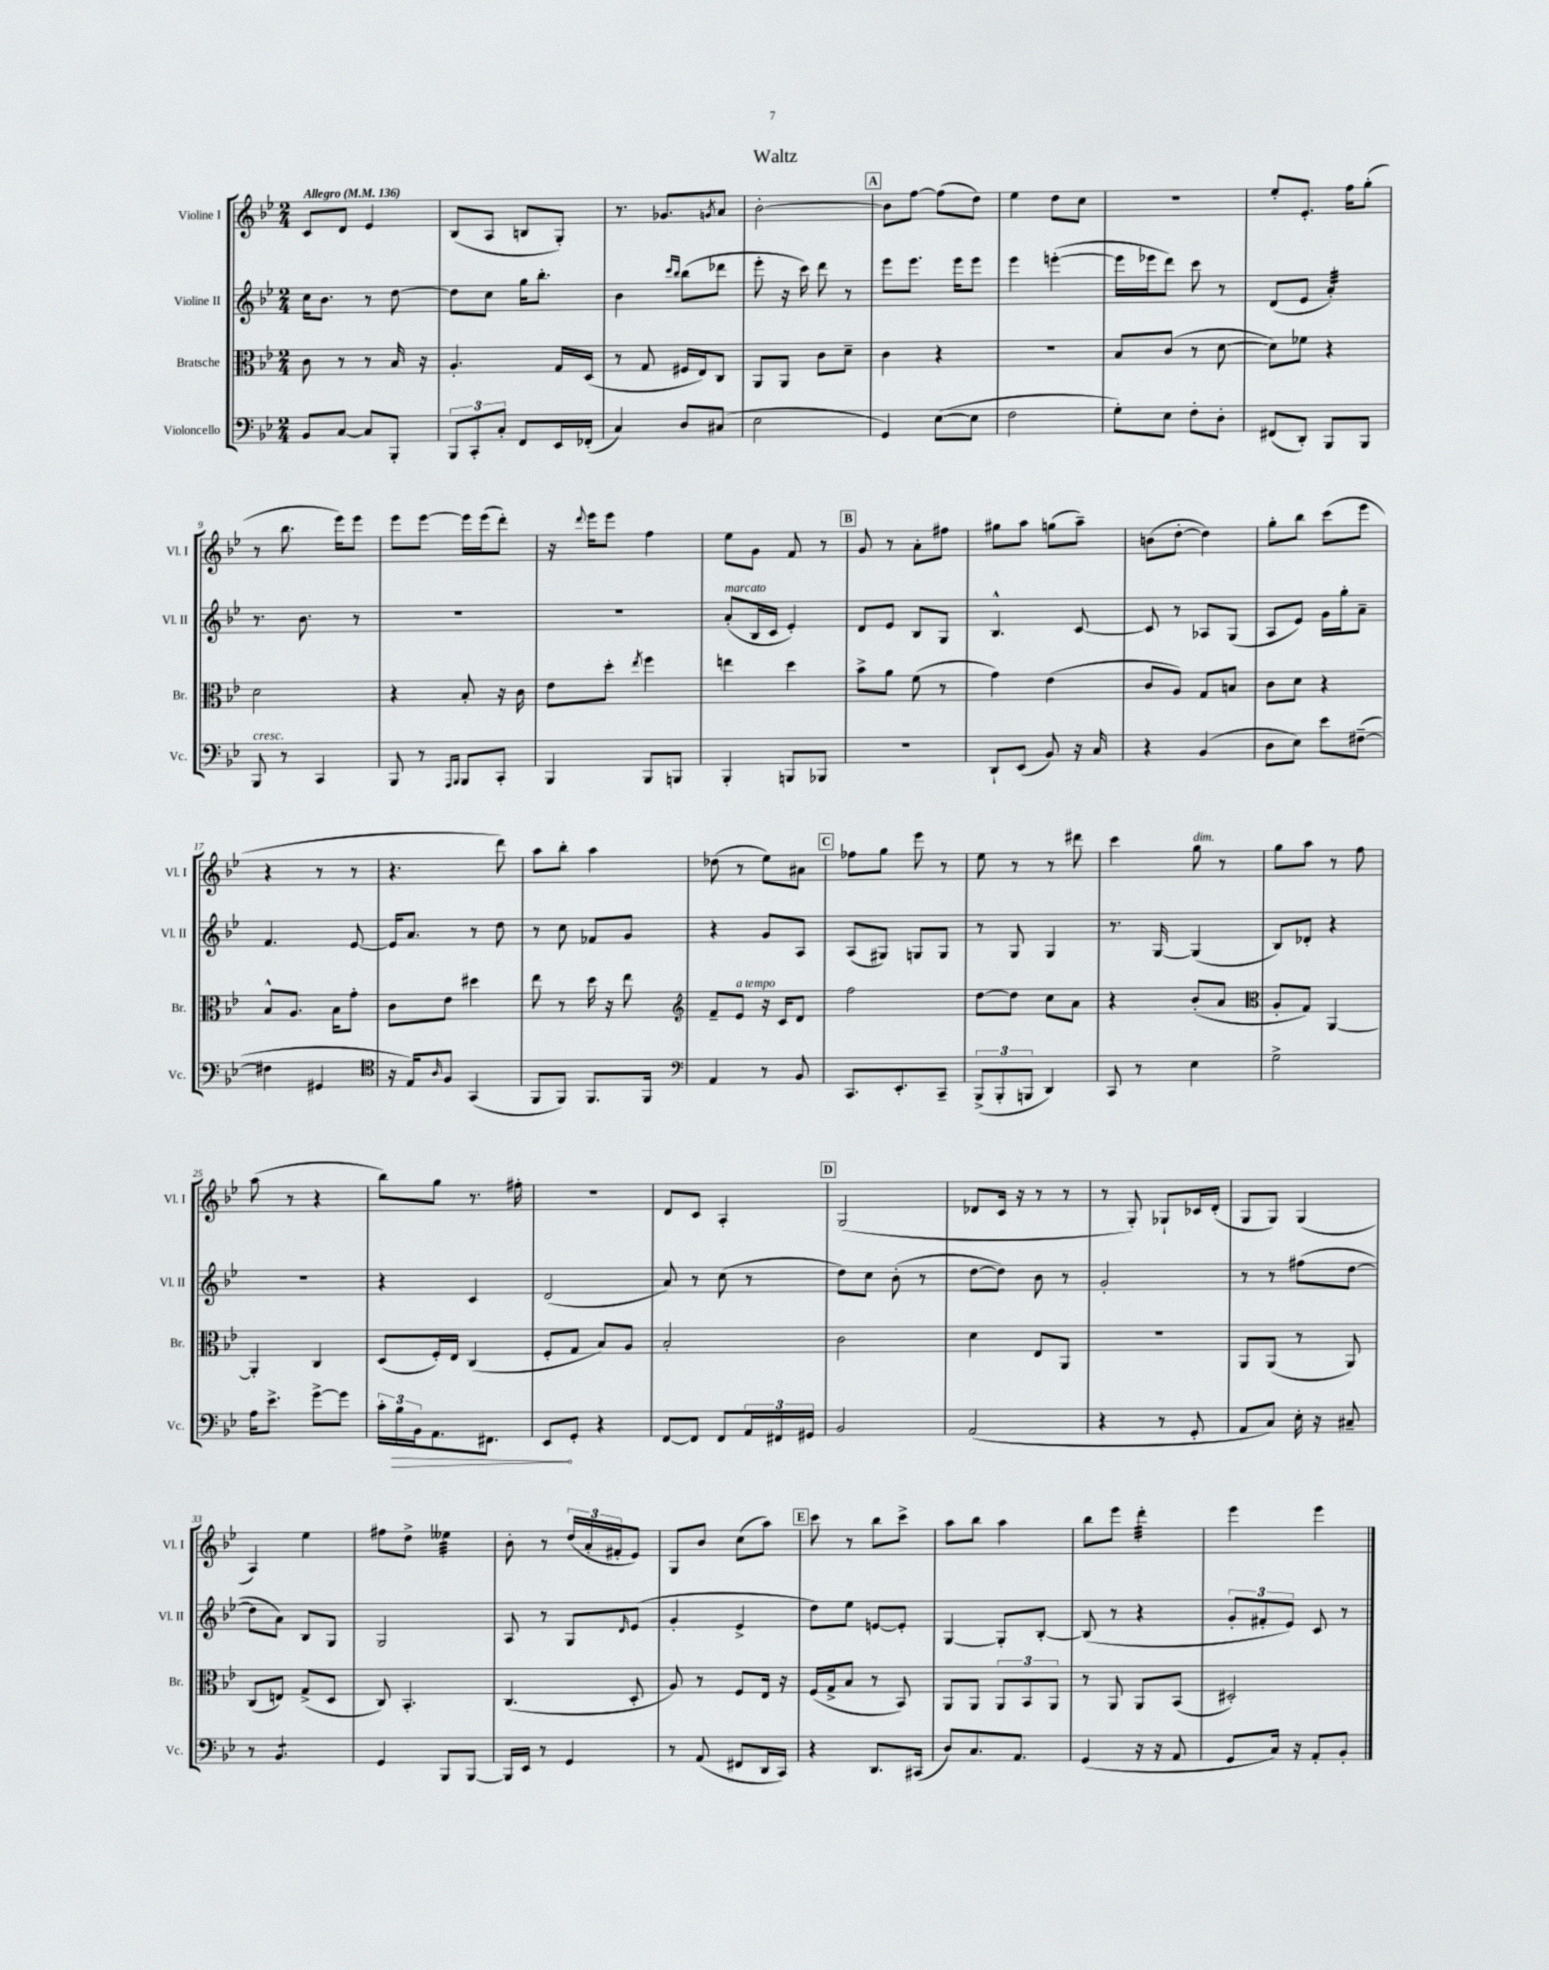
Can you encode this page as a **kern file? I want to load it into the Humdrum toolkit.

**kern	**kern	**kern	**kern
*staff4	*staff3	*staff2	*staff1
*clefF4	*clefC3	*clefG2	*clefG2
*k[b-e-]	*k[b-e-]	*k[b-e-]	*k[b-e-]
*M2/4	*M2/4	*M2/4	*M2/4
*MM136	*MM136	*MM136	*MM136
8BB-	8c	16cc	8c
.	.	8.b-	.
[8C	8r	.	8d
8C]	8r	8r	4e-
8BBB-'	16B-	[8dd	.
.	16r	.	.
=	=	=	=
12BBB-	4.A'	8dd]	(8B-
12CC'	.	.	.
.	.	8cc	8A
12C'	.	.	.
8FF	.	16gg	8B
.	.	8.bb-'	.
16EE-	16G	.	8G')
(16FF-'	(16D	.	.
=	=	=	=
4C)	8r	4b-	8.r
.	8G	.	.
.	.	.	8.g-
.	.	16qqccc	.
.	.	16qqbb-	.
8D	16F#	(8bb-	.
.	16E-)	.	.
.	.	.	8qg
(8C#	8C	8ddd-	8a
=	=	=	=
2E-	8AA	8eee-'	[2b-'
.	8AA	16r	.
.	.	16ccc)	.
.	8c	8ddd	.
.	8d~	8r	.
=	=	=	=
4GG)	4c	8eee-	8b-]
.	.	8.eee-	[8ff
([8E-	4r	.	(8ff]
.	.	16eee-	.
8E-]	.	8eee-	8dd)
=	=	=	=
2F	2r	4eee-	4ee-
.	.	([4eee'	8dd
.	.	.	8cc
=	=	=	=
8G')	8B-	16eee]	2r
.	.	16eee-	.
8E-	(8c	8ddd)	.
8F'	8r	8ccc	.
8D'	[8d	8r	.
=	=	=	=
(8FF#	8d])	(8d	8ee-'
8DD')	8f-	8e-	8.e-'
8BBB-	4r	4a')	.
.	.	.	16ff
8BBB-	.	.	(8gg'
=	=	=	=
8BBB-	2d	8.r	8r
8r	.	.	8.bb-
.	.	8.b-	.
4CC	.	.	.
.	.	.	16eee-)
.	.	8r	8eee-
=	=	=	=
8BBB-	4r	2r	8eee-
8r	.	.	[8eee-
16qqAAA	.	.	.
16qqBBB-	.	.	.
8BBB-	8B-'	.	16eee-]
.	.	.	(16eee-
8CC'	16r	.	8ddd')
.	16c	.	.
=	=	=	=
4BBB-	8e-	2r	16r
.	.	.	8qqddd
.	.	.	16eee-
.	8dd'	.	8eee-
.	8qee-	.	.
8BBB-	4ff	.	4ff
8BBB	.	.	.
=	=	=	=
4BBB-'	4ee	(8a'	8ee-
.	.	16B-	8g
.	.	16c	.
8BBB	4dd	4e-')	8f
8BBB-	.	.	8r
=	=	=	=
2r	8b-^	8d	8g
.	8a	8e-	8r
.	(8f	8B-	8a'
.	8r	8G	8ff#
=	=	=	=
8DD`	4g)	4.B-^^	8gg#
(8EE-	.	.	8aa
8BB-)	(4e-	.	(8gg
16r	.	[8c	8aa~)
16C	.	.	.
=	=	=	=
4r	8c	8c]	(8b
.	8A)	8r	[8dd'
(4BB-	8G	8A-	4dd])
.	8B	(8G	.
=	=	=	=
8D	8c	8A	8gg'
8E-)	8d	8e-)	8bb-
8e-	4r	16g	(8ccc
.	.	16gg'	.
([8F#~	.	8a~	8eee-
=	=	=	=
4F#]	8B-^^	4.f	4r
.	8.A	.	.
4GG#	.	.	8r
.	16B-	.	.
.	8g'	[8e-	8r
=	=	=	=
*clefC4	*	*	*
16r	8c	16e-]	4.r
16E-)	.	8.a	.
16qqA	.	.	.
8F	8e-	.	.
(4GG	4dd#	8r	.
.	.	8dd	8ddd)
=	=	=	=
8FF	8ee-	8r	8aa
8FF)	8r	8cc	8bb-'
8.FF	16dd	8f-	4aa
.	16r	.	.
.	8ee-	8g	.
16FF	.	.	.
=	=	=	=
*clefF4	*clefG2	*	*
4AA	8f~	4r	(8dd-
.	8e-	.	8r
8r	16r	8g	8ee-)
.	16c	.	.
8BB-	8d	8A	8a#
=	=	=	=
8.CC	2ff	(8A	8ff-
.	.	8G#)	8gg
8.EE-'	.	.	.
.	.	8G	8eee-
8CC~	.	8G	8r
=	=	=	=
(12BBB-^	[8dd	8r	8ee-
12BBB-'	.	.	.
.	8dd]	8G	8r
12BBB	.	.	.
4DD)	8cc	4G	8r
.	8a	.	8ddd#
=	=	=	=
8CC	4r	8.r	4ccc
8r	.	.	.
.	.	[16G	.
4E-	(8b-'	(4G]	8gg
.	8a	.	8r
=	=	=	=
*	*clefC3	*	*
2G^	8A'	8B-)	8gg
.	8G)	8d-'	8aa
.	[4AA	4r	8r
.	.	.	8ff
=	=	=	=
16A	4AA']	2r	(8aa
8.e-^	.	.	.
.	.	.	8r
[8g^	4C	.	4r
8g]	.	.	.
=	=	=	=
24c'	(8D	4r	8bb-)
24B-	.	.	.
24BB-	.	.	.
8.AA	16F')	.	8gg
.	16E-	.	.
.	(4C	4c	8.r
8.FF#	.	.	.
.	.	.	16ff#'
=	=	=	=
8EE-	8F'	(2d	2r
8GG'	8G	.	.
4r	8B-)	.	.
.	8A	.	.
=	=	=	=
[8FF	2B-'	8a)	8d
8FF]	.	8r	8c
8FF	.	(8cc	4A'
24AA	.	8r	.
24FF#	.	.	.
24GG#	.	.	.
=	=	=	=
2BB-	2c	8dd)	(2G
.	.	8cc	.
.	.	(8b-'	.
.	.	8r	.
=	=	=	=
(2AA	4d	[8dd	8d-
.	.	8dd])	16c
.	.	.	16r
.	8E-	8b-	8r
.	8AA	8r	8r
=	=	=	=
4r	2r	2g'	8r
.	.	.	8G')
8r	.	.	8G-`
8GG'	.	.	16c-
.	.	.	(16d'
=	=	=	=
8AA	8AA	8r	8G
8C)	(8AA	8r	8G)
16E-'	8r	(8ff#	(4G
16r	.	.	.
8C#~	8AA)	[8dd	.
=	=	=	=
8r	(8C	8dd]	4A)
4.BB-	8E)	8a)	.
.	(8G^	8B-	4ee-
.	8D	8G	.
=	=	=	=
4GG	8C)	2G	8ff#
.	4.BB-'	.	8dd^
8BBB-	.	.	4ee--
[8BBB-	.	.	.
=	=	=	=
16BBB-]	(4.C	8A	8b-'
16EE-	.	.	.
8r	.	8r	8r
4GG	.	8G	(24dd
.	.	.	24a'
.	.	.	24f#'
.	.	16qqd	.
.	8D'	(8e-	8e-)
=	=	=	=
8r	8A)	4g'	8G
(8AA	8r	.	8b-
8FF#	8F	4e-^	(8cc
16DD	16E-	.	8aa)
16CC)	16r	.	.
=	=	=	=
4r	(16F	8dd)	8ccc
.	16G^	.	.
.	8B-	8ee-	8r
8.DD	8r	[8e	8bb-
.	8BB-)	8e']	8ccc^
(16CC#	.	.	.
=	=	=	=
8D)	8AA	[4G	8aa
8.C	8AA	.	8bb-
.	12AA	8G']	4aa
8.AA	.	.	.
.	12BB-	.	.
.	.	[8B-'	.
.	12AA	.	.
=	=	=	=
(4GG	8r	(8B-]	8bb-
.	8AA	8r	8eee-
16r	8AA	4r	4ddd'
16r	.	.	.
8AA	(8BB-	.	.
=	=	=	=
8GG	2D#')	12g'	4eee-
.	.	12f#'	.
16C)	.	.	.
.	.	12e-)	.
16r	.	.	.
8AA'	.	8c	4eee-
8BB-'	.	8r	.
==	==	==	==
*-	*-	*-	*-
